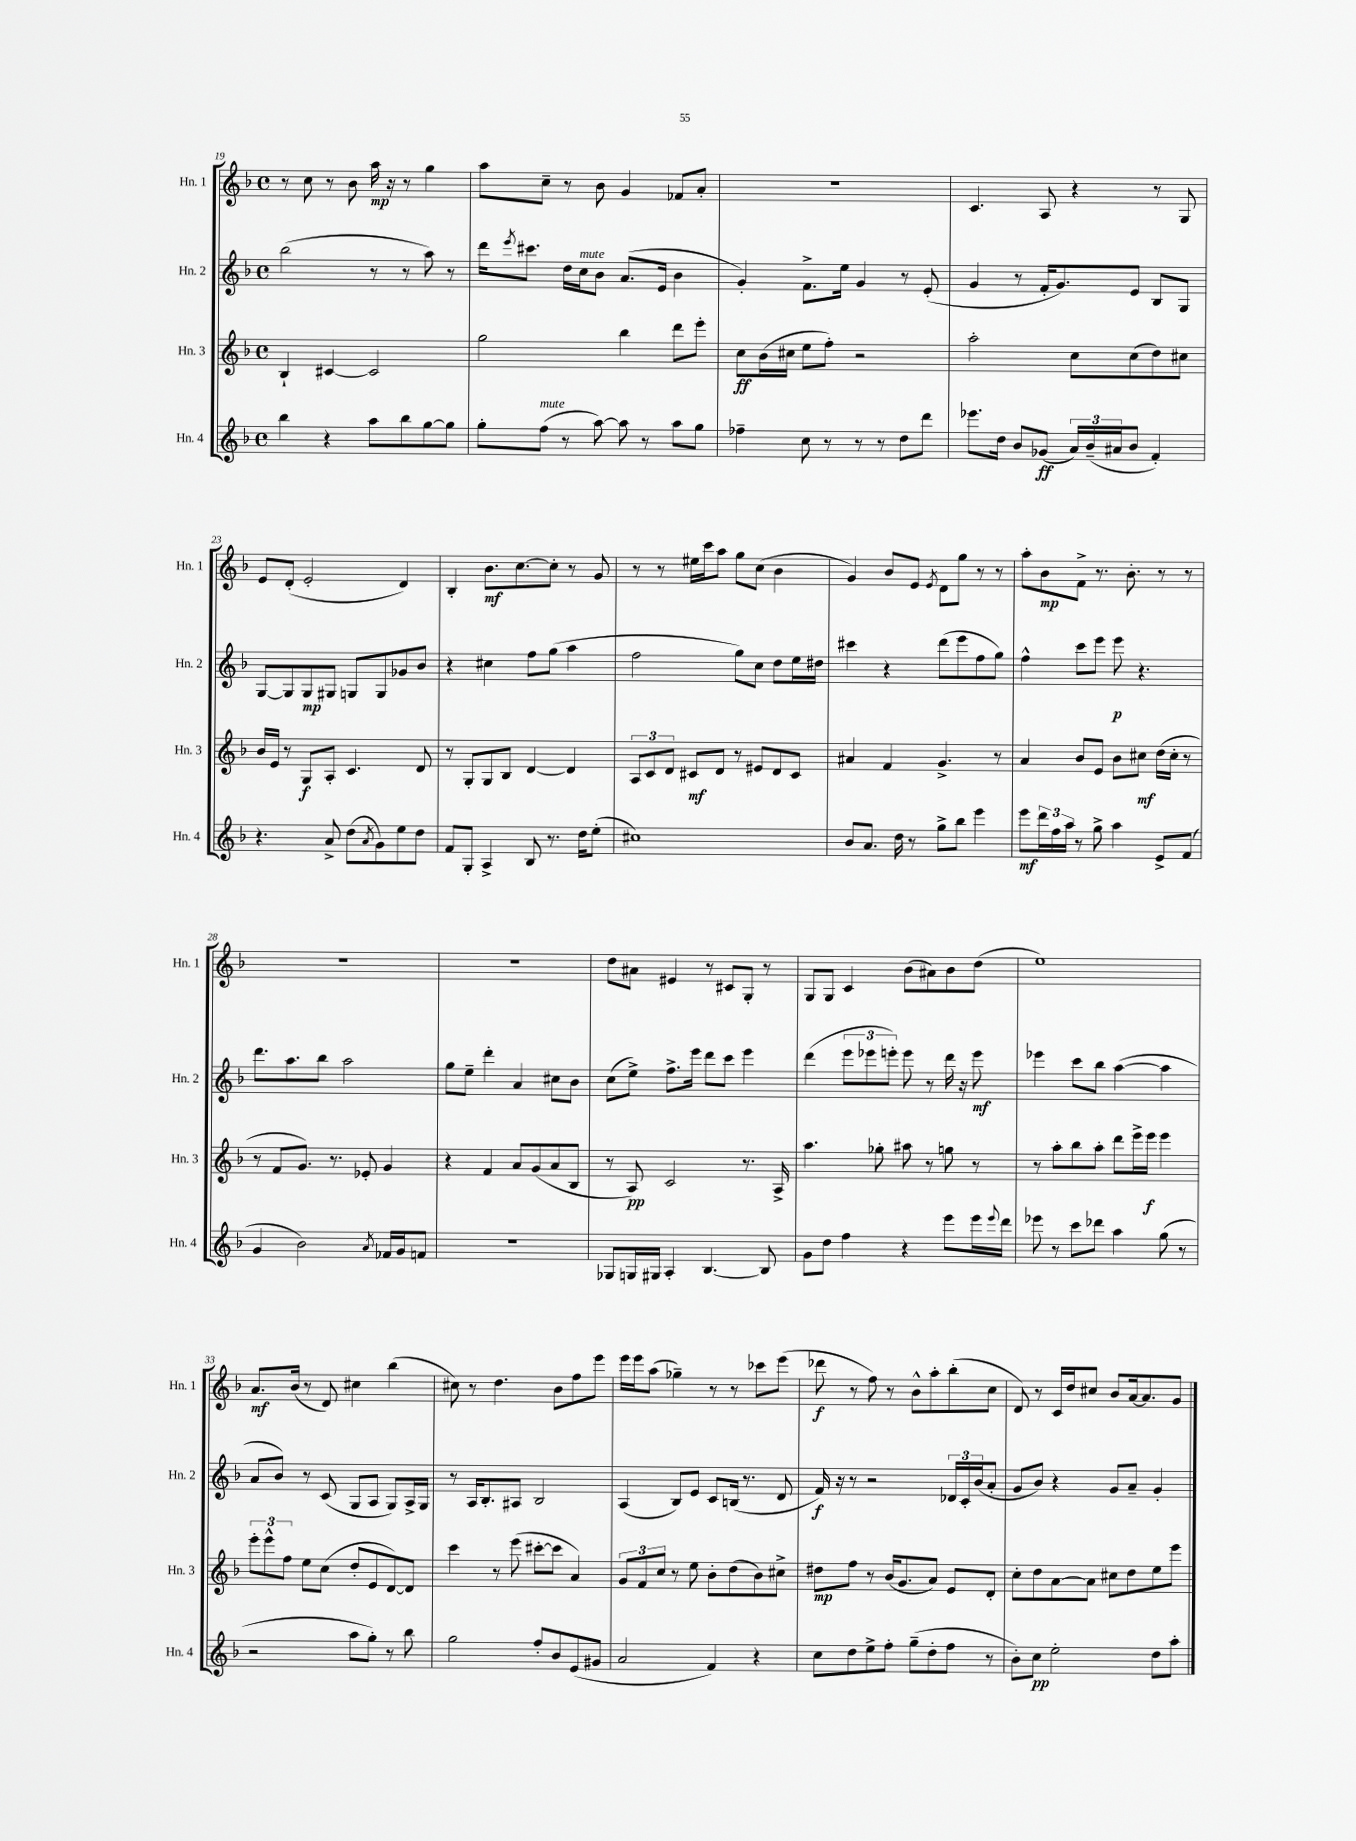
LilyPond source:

<<
\new StaffGroup <<
\new Staff = "s0" \with { instrumentName = "Hn. 1" shortInstrumentName = "Hn. 1" } {
    \clef treble \key f \major \defaultTimeSignature \time 4/4
    r8 c''8 r8 bes'8 a''16\mp r16 r8 g''4 |
    a''8 c''8-- r8 bes'8 g'4 fes'8 a'8-. |
    R1 |
    c'4. a8 r4 r8 g8 |
    e'8 d'8-.( e'2-. d'4) |
    bes4-. bes'8.\mf c''8.~ c''8-. r8 g'8 |
    r8 r8 eis''16 c'''16 a''8 g''8 c''8( bes'4 |
    g'4) bes'8 e'8 \acciaccatura { e'8 } d'8 g''8 r8 r8 |
    a''8-. bes'8\mp f'8-> r8. bes'8.-. r8 r8 |
    R1 |
    r1 |
    d''8 ais'8 eis'4 r8 cis'8 g8-. r8 |
    g8 g8 c'4 bes'8( ais'8) bes'8 d''8( |
    e''1) |
    a'8.\mf bes'16( r8 d'8) cis''4 bes''4( |
    cis''8) r8 d''4. bes'8 f''8 e'''8 |
    e'''16 e'''16 a''8( ges''4--) r8 r8 ces'''8 e'''8( |
    des'''8\f r8 f''8) r8 bes'8-^ a''8-. bes''8-.( c''8 |
    d'8) r8 c'16 d''16 cis''8 bes'8 a'16~ a'8. g'8 \bar "|." |
}
\new Staff = "s1" \with { instrumentName = "Hn. 2" shortInstrumentName = "Hn. 2" } {
    \clef treble \key f \major \defaultTimeSignature \time 4/4
    bes''2( r8 r8 a''8) r8 |
    d'''16 \acciaccatura { e'''8 } cis'''8. d''16 c''16^\markup { \italic "mute" } bes'8 a'8.( e'16 bes'4 |
    g'4-.) f'8.-> e''16 g'4 r8 e'8-.( |
    g'4 r8 f'16-. g'8.) e'8 bes8 g8 |
    g8~ g8 g8\mp gis8 g8 g8 ges'8 bes'8 |
    r4 cis''4 f''8 g''8( a''4 |
    f''2 g''8) c''8 d''8 e''16 dis''16 |
    cis'''4 r4 d'''8( e'''8 f''8 g''8) |
    f''4-^ c'''8 e'''8 e'''8\p r4. |
    d'''8. a''8. bes''8 a''2 |
    g''8 e''8-- d'''4-. a'4 cis''8 bes'8 |
    c''8( e''8->) f''8.-> e'''16 d'''8 c'''8 e'''4 |
    d'''4( \tuplet 3/2 { e'''8 ees'''8 e'''8-.) } e'''8 r8 d'''16 r16 e'''8\mf |
    ees'''4 c'''8 bes''8 a''4~( a''4 |
    a'8 bes'8) r8 c'8( g8 a8 g8) a16-> g16 |
    r8 a16 bes8.-. ais8 bes2 |
    a4( bes8) e'8 c'8 b16( r8. d'8 |
    f'16\f) r16 r8 r2 \tuplet 3/2 { des'16 c'16-. bes'16( } a'8-. |
    g'8 bes'8) r4 g'8 a'8-- g'4-. \bar "|." |
}
\new Staff = "s2" \with { instrumentName = "Hn. 3" shortInstrumentName = "Hn. 3" } {
    \clef treble \key f \major \defaultTimeSignature \time 4/4
    bes4-! cis'4~ cis'2 |
    g''2 bes''4 d'''8 e'''8-. |
    c''8\ff bes'16( cis''16 e''8 f''8-.) r2 |
    a''2-. c''8 c''8( d''8) cis''8 |
    bes'16 e'16 r8 g8\f a8-. c'4. d'8 |
    r8 g8-. g8 bes8 d'4~ d'4 |
    \tuplet 3/2 { a8 c'8 d'8 } cis'8\mf d'8 r8 eis'8 d'8 cis'8 |
    ais'4 f'4 g'4.-> r8 |
    a'4 bes'8 e'8 bes'8 cis''8\mf d''16( cis''16-. r8 |
    r8 f'8 g'8.) r8. ees'8-. g'4 |
    r4 f'4 a'8 g'8( a'8 bes8 |
    r8 a8\pp) c'2 r8. a16-> |
    a''4. ges''8-. ais''8 r8 g''8 r8 |
    r8 a''8-. bes''8 a''8-. d'''8 e'''16-> e'''16\f e'''4 |
    \tuplet 3/2 { e'''8-. e'''8-^ f''8 } e''8 c''8( d''8-. e'8 d'8~) d'8 |
    c'''4 r8 e'''8( cis'''8~-. cis'''8 a'4) |
    \tuplet 3/2 { g'8 f'8 c''8 } r8 e''8 bes'8-. d''8( bes'8) cis''8-> |
    dis''8\mp f''8 r8 bes'16( g'8. a'8) e'8 d'8-. |
    c''8-. d''8 a'8~ a'8 cis''8 d''8 e''8 e'''8 \bar "|." |
}
\new Staff = "s3" \with { instrumentName = "Hn. 4" shortInstrumentName = "Hn. 4" } {
    \clef treble \key f \major \defaultTimeSignature \time 4/4
    bes''4 r4 a''8 bes''8 g''8~ g''8 |
    g''8-. f''8^\markup { \italic "mute" }( r8 a''8~) a''8 r8 a''8 g''8 |
    fes''4-- c''8 r8 r8 r8 d''8 d'''8 |
    ees'''8. d''16 bes'8 ges'8\ff( \tuplet 3/2 { a'16) bes'16--( ais'16 } bes'8 f'4-.) |
    r4. a'8-> d''8( \acciaccatura { a'8 } g'8) e''8 d''8 |
    f'8 g8-. a4-> bes8 r8. d''16 e''8-.( |
    cis''1) |
    bes'8 a'8. d''16 r8 g''8-> bes''8 e'''4 |
    e'''8\mf \tuplet 3/2 { d'''16 f''16 a''16 } r8 g''8-> a''4 e'8-> f'8( |
    g'4 bes'2) \acciaccatura { a'8 } fes'16 g'16 f'8 |
    r1 |
    ges8 g16 gis16 a4-. bes4.~ bes8 |
    g'8 d''8 f''4 r4 e'''8 e'''16 \appoggiatura { e'''8 } d'''16 |
    ees'''8 r8 c'''8 des'''8 a''4 g''8( r8 |
    r2 a''8 g''8-.) r8 bes''8 |
    g''2 f''8-. bes'8 e'8( gis'8 |
    a'2 f'4) r4 |
    c''8 d''8 e''8-> f''8-. g''8--( d''8-. f''8 r8 |
    bes'8-.) c''8\pp e''2-. d''8 a''8-. \bar "|." |
}
>>
>>
\layout { \context { \Score currentBarNumber = #19 } }
